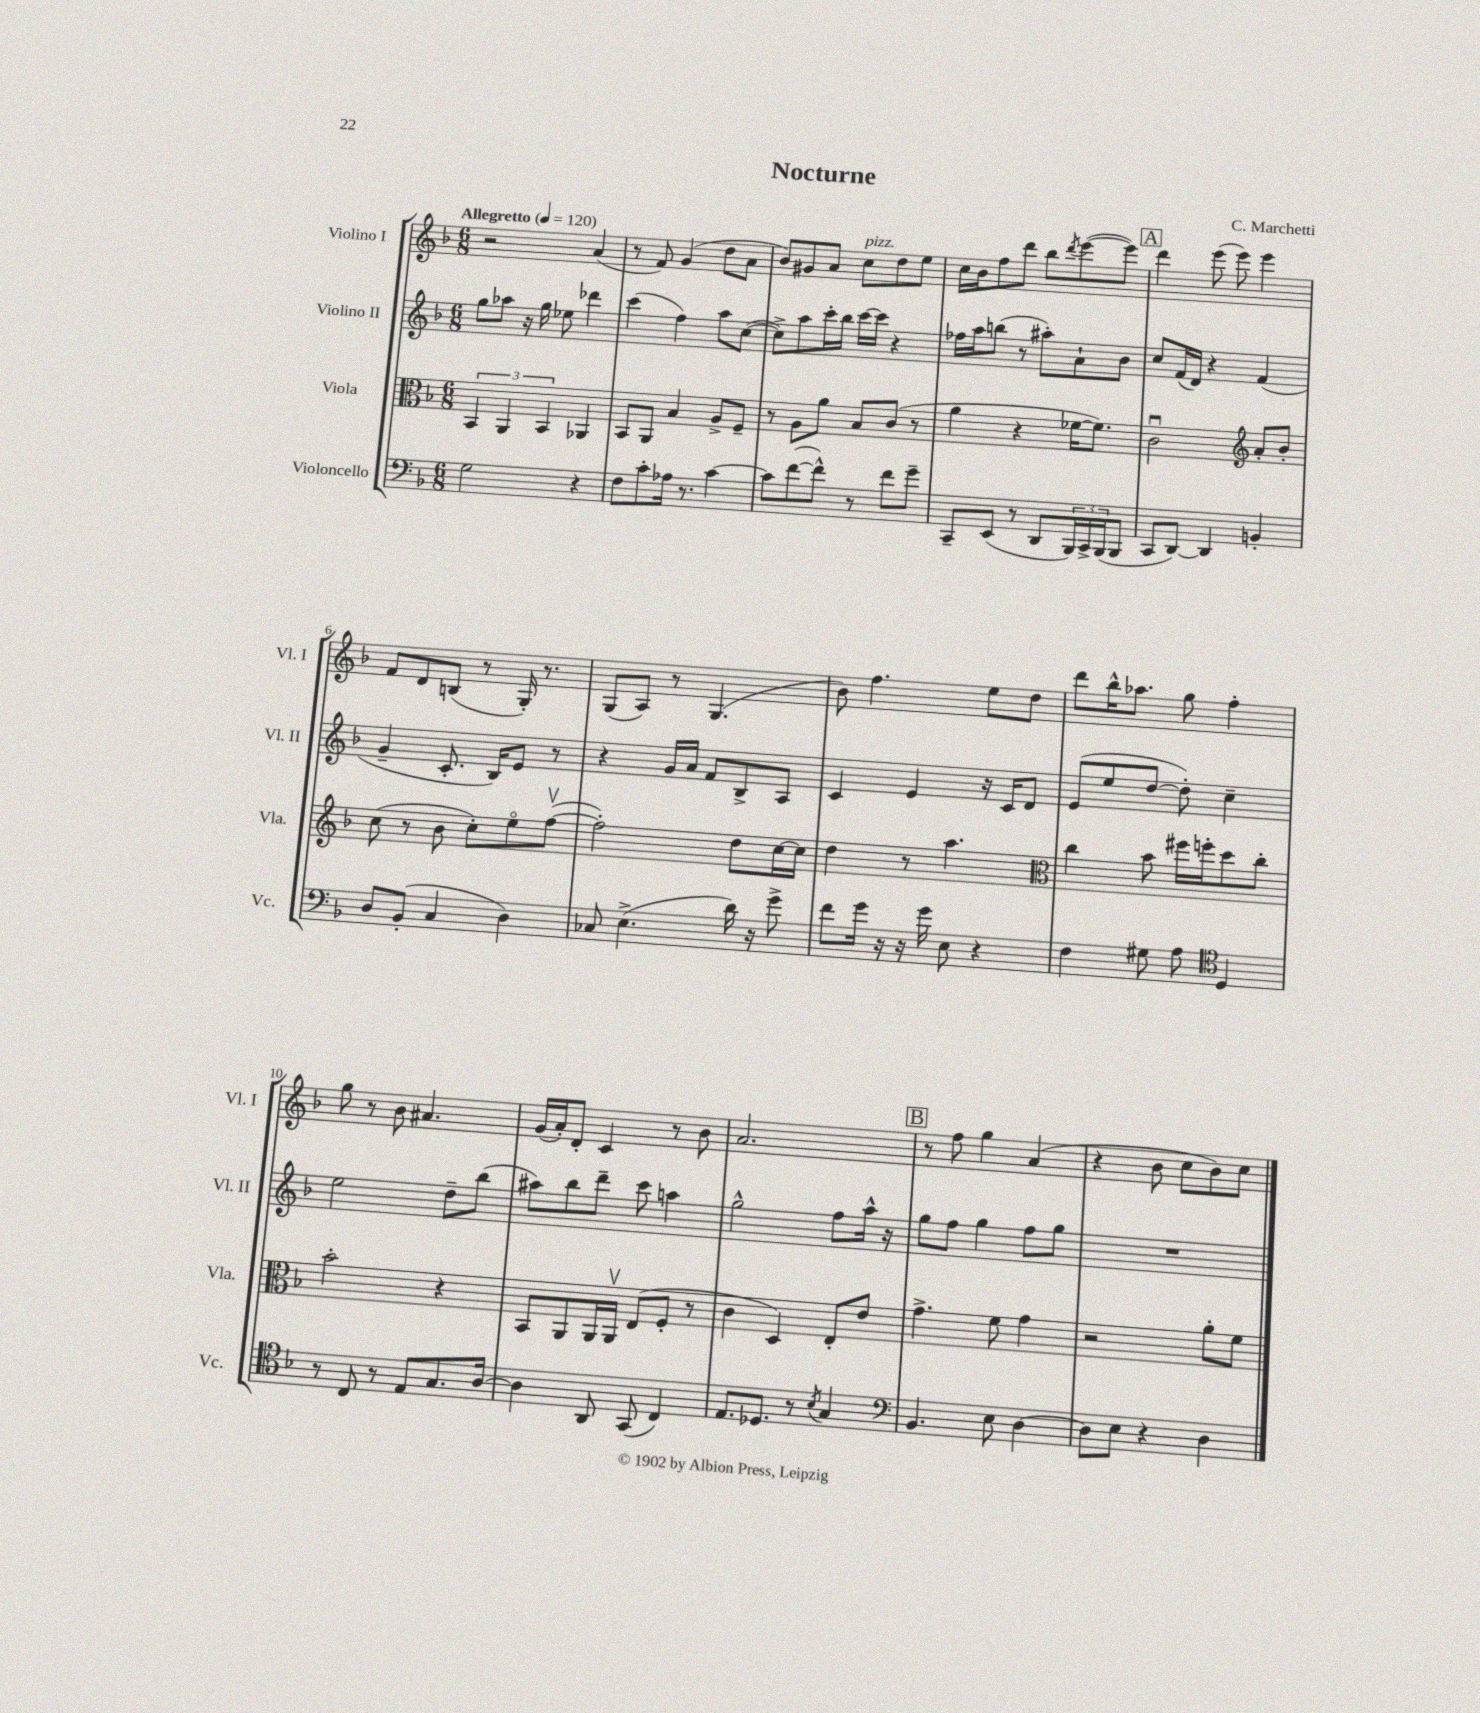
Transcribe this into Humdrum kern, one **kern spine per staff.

**kern	**kern	**kern	**kern
*part4	*part3	*part2	*part1
*staff4	*staff3	*staff2	*staff1
*I"Violoncello	*I"Viola	*I"Violino II	*I"Violino I
*I'Vc.	*I'Vla.	*I'Vl. II	*I'Vl. I
*clefF4	*clefC3	*clefG2	*clefG2
*k[b-]	*k[b-]	*k[b-]	*k[b-]
*M6/8	*M6/8	*M6/8	*M6/8
*MM120	*MM120	*MM120	*MM120
=1	=1	=1	=1
!	!	!	!LO:TX:a:B:t=Allegretto
2G\	6BB-/	8gg\L	2r
.	.	8aa-X\J	.
.	6AA/	.	.
.	.	16r	.
.	.	16gg\	.
.	6BB-/	.	.
.	.	8ee-X\	.
4r	4AA-X/	4ddd-X\	(4a/
=2	=2	=2	=2
8F\L	8BB-/L	(4ccc\	8r
8c'\	8AA/J	.	8f/)
16A-X\Jk	4B-/	4ff\)	(4g/
8.r	.	.	.
[4c\	8A^/L	8aa\L	8dd\L
.	8F~/J	([8cc\J	8a\J
=3	=3	=3	=3
8c\L]	8r	8cc^\L])	8b-/L)
([8f\	8A\L	8aa\	8g#X/
8f^^\J])	8a\J	16ccc'\L	8a/J
.	.	16bb-\JJ	.
!	!	!	!LO:TX:a:i:t=pizz.
8r	8B-/L	[16ccc\LL	8cc\L
.	.	16ccc\JJ]	.
8f\L	(8c/J	4r	8dd\
8g~\J	8r	.	8ee\J
=4	=4	=4	=4
8CC~/L	4a\	16ff-X\LL	16cc\LL
.	.	16aa\J	16b-\J
(8EE/J	.	(8bbn\J	8ff\
8r	4r	8r	8ddd\J
8DD/L	.	8aa#X'\L)	8bb-\L
.	.	.	8qddd/
24BBB-/L)	[16f-X\KL	8a`\	([8eee\
24CC^/	.	.	.
.	8.f-\J])	.	.
(24BBB-/J	.	.	.
8BBB-/J	.	8b-\J	8eee\J])
!!LO:REH:place=s1:t=A
=5	=5	=5	=5
8CC/L	2cu\	8cc/L	4ddd\
[8DD/J)	.	(16f/L	.
.	.	16d/JJ)	.
4DD/]	.	4r	(8eee\
.	.	.	8eee\)
*	*clefG2	*	*
4BBn'/	8a'/L	(4f/	4eee\
.	8b-'/J	.	.
!!LO:LB:g=z
=6	=6	=6	=6
8D/L	(8cc\	4g~/	8f/L
(8BB-'/J	8r	.	8d/
4C/	8b-\	8.c'/	(8Bn/J
.	8cc'\L)	.	8r
.	.	16B-/KL)	.
4D\)	8ee\	8e/J	16G'/)
.	.	.	8.r
.	([8ffv\J	8r	.
=7	=7	=7	=7
8C-X/	2ff'\])	4r	(8G/L
(4.E^\	.	.	8A/J)
.	.	16g/LL	8r
.	.	16a/JJ	.
.	.	8f/L	(4.G/
16d\)	8dd\L	8B-^/	.
16r	.	.	.
8g^\	[16cc\L	8A/J	.
.	16cc\JJ]	.	.
=8	=8	=8	=8
8f\L	4dd\	4c/	8b-\)
16g\Jk	.	.	4.ff\
16r	.	.	.
16r	8r	4e/	.
16g\	.	.	.
8E\	4.aa\	.	.
4r	.	16r	8ee\L
.	.	16c/KL	.
.	.	8d/J	8dd\J
=9	=9	=9	=9
*	*clefC3	*	*
4F\	4cc\	(8e/L	8ddd\L
.	.	8ee/	16bb-^^\K
.	.	.	8.aa-X\J
8G#X\	8b-\	[8dd/J	.
8A\	16ff#X\LL	8dd'\])	8gg\
.	16ffn'\J	.	.
*clefC4	*	*	*
4D/	8dd\	4cc~\	4ff'\
.	8cc'\J	.	.
!!LO:LB:g=z
=10	=10	=10	=10
8r	2b-'\	2ee\	8gg\
8C/	.	.	8r
8r	.	.	8b-\
8E/L	.	.	4.a#X/
8.G/	4r	8dd~\L	.
.	.	(8bb-\J	.
[16A/Jk	.	.	.
=11	=11	=11	=11
4A\]	8BB-/L	8aa#X\L)	(16g/LL
.	.	.	16a'/J)
.	8AA/	8bb-\	8d'/J
8AA/	16AA/L	8ddd~\J	4c/
.	16AAv/JJ	.	.
(8GG/	(8E/L	8ccc\	.
4C/)	8F'/J	4aan\	8r
.	8r	.	8b-\
=12	=12	=12	=12
8.E/L	4c\	2gg^^\	2.a/
8.D-X/J	.	.	.
.	4D/)	.	.
8r	.	.	.
8qB-/	.	.	.
4G/	8E'/L	8ff\L	.
.	8e/J	16aa^^\Jk	.
.	.	16r	.
!!LO:REH:place=s1:t=B
=13	=13	=13	=13
*clefF4	*	*	*
4.BB-/	4.g^\	8gg\L	8r
.	.	8ff\J	8ff\
.	.	4gg\	4gg\
8E\	8f\	.	.
[4D\	4g\	8ff\L	(4a/
.	.	8gg\J	.
=14	=14	=14	=14
8D\L]	2r	2.r	4r
8E\J	.	.	.
4r	.	.	8b-\
.	.	.	8cc\L
4D\	8a'\L	.	8b-\)
.	8f\J	.	8cc\J
==	==	==	==
*-	*-	*-	*-
